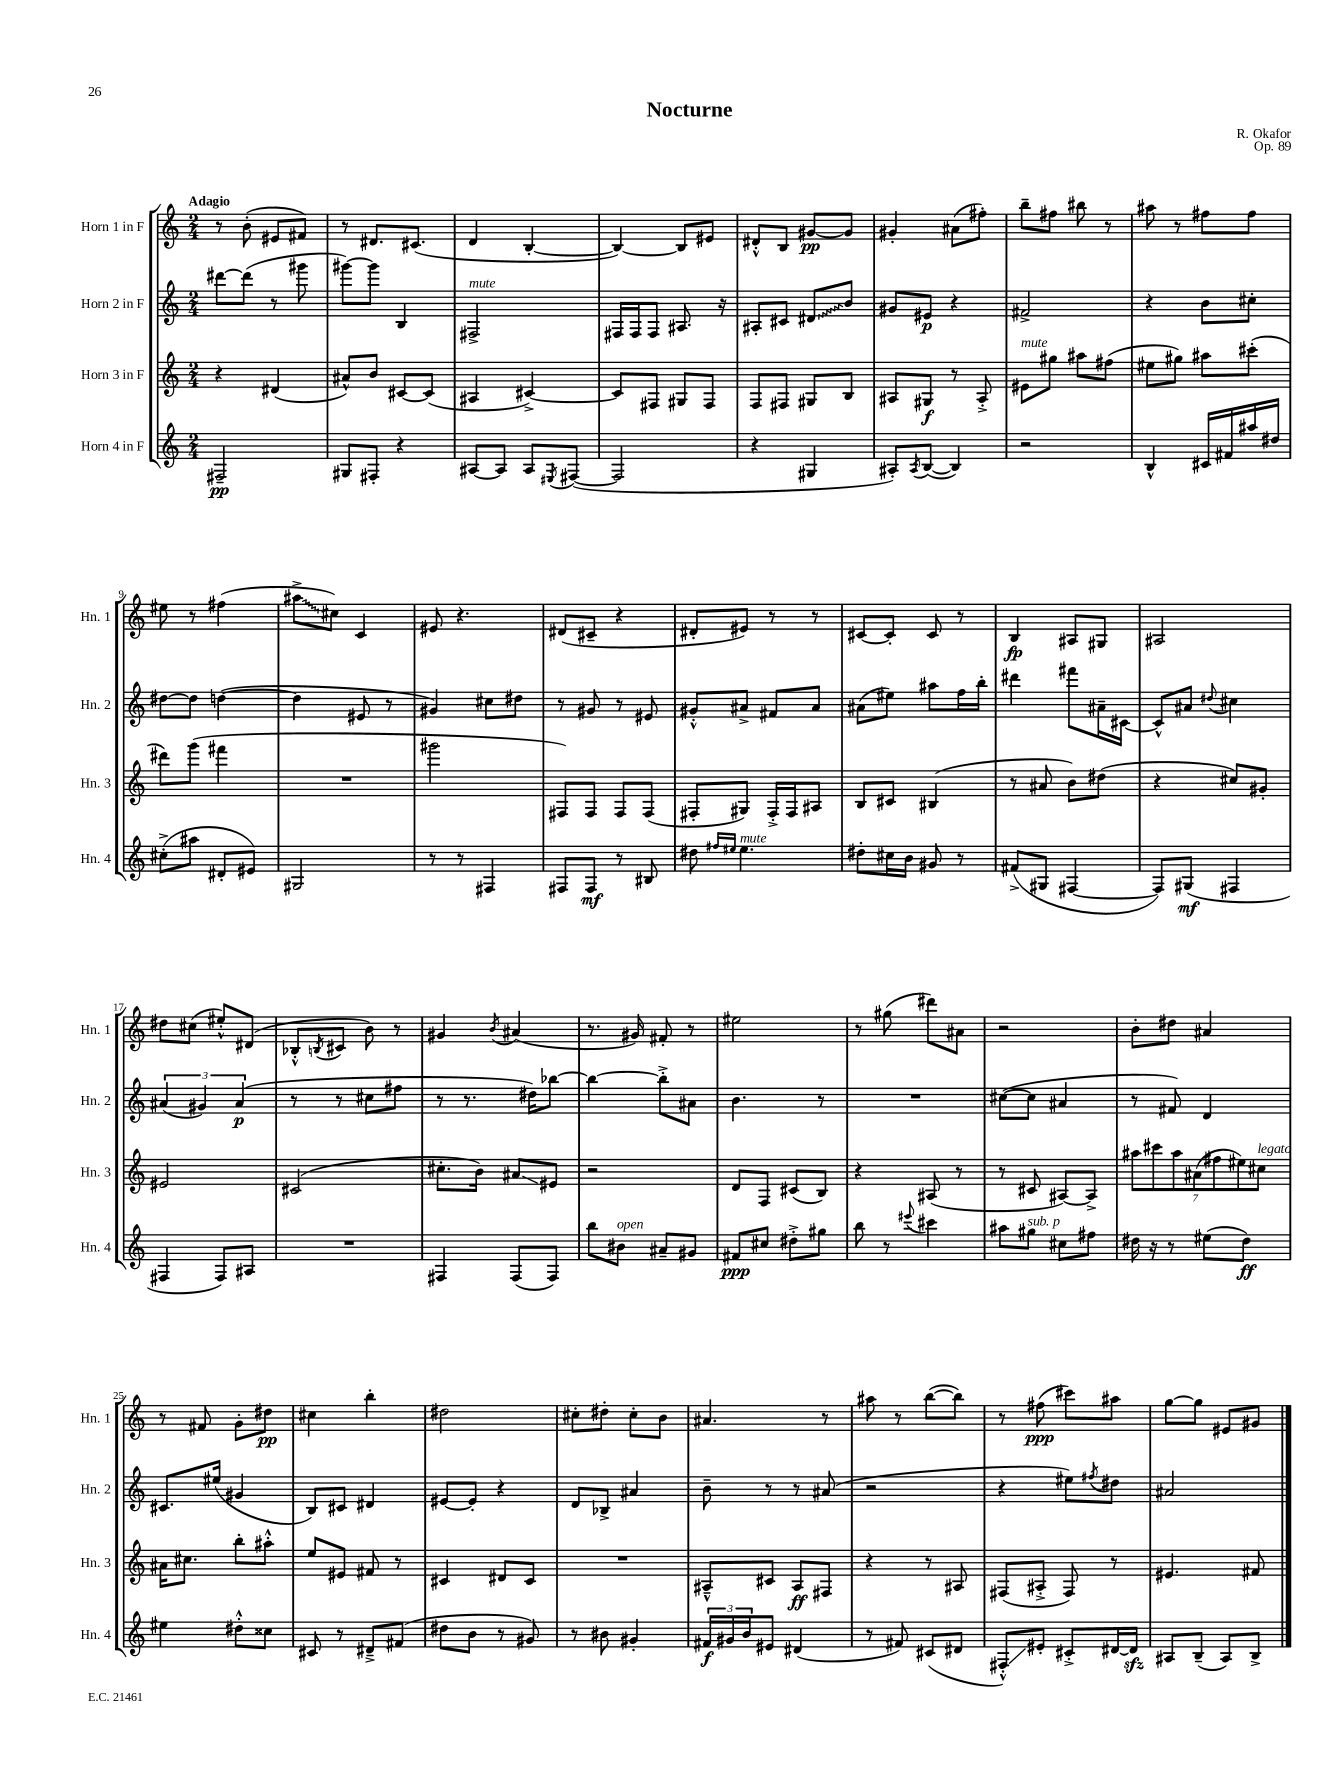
\header { title = "Nocturne" composer = "R. Okafor" opus = "Op. 89" }
<<
\new StaffGroup <<
\new Staff = "s0" \with { instrumentName = "Horn 1 in F" shortInstrumentName = "Hn. 1" } {
    \clef treble \key c \major \numericTimeSignature \time 2/4 \tempo "Adagio"
    r8 b'8-.( eis'8 fis'8) |
    r8 dis'8. cis'8.( |
    d'4 b4~-. |
    b4~) b8 eis'8 |
    dis'8-.-^ b8 gis'8~\pp gis'8 |
    gis'4-. ais'8( fis''8-.) |
    b''8-- fis''8 bis''8 r8 |
    ais''8 r8 fis''8 fis''8 |
    eis''8 r8 fis''4( |
    \once \override Glissando.style = #'zigzag ais''8->\glissando cis''8) c'4 |
    eis'8 r4. |
    dis'8( cis'8-- r4 |
    dis'8-. eis'8) r8 r8 |
    cis'8~ cis'8-. cis'8 r8 |
    b4\fp ais8 gis8 |
    ais2 |
    dis''8 cis''8( eis''8-.-^) dis'8( |
    bes8-.-^ \acciaccatura { b8 } cis'8 b'8) r8 |
    gis'4 \acciaccatura { b'8 } ais'4( |
    r8. gis'16) fis'8-. r8 |
    eis''2 |
    r8 gis''8( dis'''8) ais'8 |
    r2 |
    b'8-. dis''8 ais'4 |
    r8 fis'8 g'8-. dis''8\pp |
    cis''4 b''4-. |
    dis''2 |
    cis''8-. dis''8-. cis''8-. b'8 |
    ais'4. r8 |
    ais''8 r8 b''8~( b''8) |
    r8 fis''8\ppp( cis'''8) ais''8 |
    g''8~ g''8 eis'8 gis'8 \bar "|." |
}
\new Staff = "s1" \with { instrumentName = "Horn 2 in F" shortInstrumentName = "Hn. 2" } {
    \clef treble \key c \major \numericTimeSignature \time 2/4
    dis'''8~ dis'''8( r8 gis'''8 |
    gis'''8~) gis'''8 b4 |
    fis2->^\markup { \italic "mute" } |
    fis16 fis16 fis8 ais8. r16 |
    ais8-. cis'8 \once \override Glissando.style = #'zigzag dis'8\glissando b'8 |
    gis'8 eis'8\p r4 |
    fis'2-> |
    r4 b'8 cis''8-. |
    dis''8~ dis''8 d''4~( |
    d''4 eis'8 r8 |
    gis'4) cis''8 dis''8 |
    r8 gis'8 r8 eis'8 |
    gis'8-.-^ ais'8-> fis'8 ais'8 |
    ais'8( eis''8) ais''8 f''16 b''16-. |
    dis'''4 fis'''8 ais'16-- cis'16~ |
    cis'8-^ ais'8 \appoggiatura { dis''8 } cis''4 |
    \tuplet 3/2 { ais'4( gis'4) ais'4\p( } |
    r8 r8 cis''8 fis''8 |
    r8 r8. dis''16) bes''8~ |
    bes''4~ bes''8-.-> ais'8 |
    b'4. r8 |
    R2 |
    cis''8~( cis''8 ais'4 |
    r8 fis'8) d'4 |
    cis'8. eis''16( gis'4 |
    b8) cis'8 dis'4 |
    eis'8~ eis'8-. r4 |
    d'8 bes8-> ais'4 |
    b'8-- r8 r8 ais'8( |
    r2 |
    r4 eis''8) \acciaccatura { fis''8 } dis''8 |
    ais'2 \bar "|." |
}
\new Staff = "s2" \with { instrumentName = "Horn 3 in F" shortInstrumentName = "Hn. 3" } {
    \clef treble \key c \major \numericTimeSignature \time 2/4
    r4 dis'4( |
    ais'8-^) b'8 cis'8~ cis'8( |
    ais4 cis'4~->) |
    cis'8 fis8 gis8 fis8 |
    f8 fis8 gis8 b8 |
    ais8 gis8\f r8 ais8-.-> |
    eis'8^\markup { \italic "mute" } gis''8 ais''8 fis''8( |
    eis''8 gis''8) ais''8 cis'''8-.( |
    dis'''8) g'''8( fis'''4 |
    R2 |
    gis'''2 |
    fis8) fis8 fis8 fis8( |
    fis8-. gis8) fis16-.-> fis16 ais8 |
    b8 cis'8 bis4( |
    r8 ais'8 b'8) dis''8( |
    r4 cis''8) gis'8-. |
    eis'2 |
    cis'2( |
    cis''8.-. b'16) ais'8\glissando eis'8 |
    r2 |
    d'8 f8 cis'8( b8) |
    r4 ais8( r8 |
    r8 cis'8 ais8~) ais8-> |
    \tuplet 7/4 { ais''8 cis'''8 ais''8 ais'8( fis''8 eis''8) cis''8^\markup { \italic "legato" } } |
    ais'16 cis''8. b''8-. ais''8-.-^ |
    e''8 eis'8 fis'8 r8 |
    cis'4 dis'8 cis'8 |
    R2 |
    ais8---^ cis'8 ais8\ff fis8 |
    r4 r8 ais8 |
    fis8( ais8-.-> fis8) r8 |
    eis'4. fis'8 \bar "|." |
}
\new Staff = "s3" \with { instrumentName = "Horn 4 in F" shortInstrumentName = "Hn. 4" } {
    \clef treble \key c \major \numericTimeSignature \time 2/4
    fis2--\pp |
    gis8 fis8-. r4 |
    ais8~ ais8 ais8 \acciaccatura { eis8 } fis8~( |
    fis2 |
    r4 gis4 |
    ais8-.) \acciaccatura { ais8 } b8~( b4) |
    r2 |
    b4-^ cis'16 fis'16 ais''16 dis''16 |
    cis''8-.->( ais''8 dis'8-. eis'8) |
    gis2 |
    r8 r8 fis4 |
    fis8 fis8\mf r8 bis8 |
    dis''8 \grace { fis''16 eis''16 } eis''4.^\markup { \italic "mute" } |
    dis''8-. cis''16 b'16 gis'8 r8 |
    fis'8->( gis8 fis4~ |
    fis8) gis8\mf( fis4 |
    fis4 fis8) ais8 |
    R2 |
    fis4 fis8( fis8) |
    b''8 bis'8^\markup { \italic "open" } ais'8-- gis'8 |
    fis'8\ppp cis''8 dis''8-.-> gis''8 |
    b''8 r8 \appoggiatura { eis'''8 } cis'''4 |
    ais''8 gis''8^\markup { \italic "sub. p" } cis''8 fis''8 |
    dis''16 r16 r8 eis''8( dis''8\ff) |
    eis''4 dis''8-.-^ cisis''8 |
    cis'8 r8 dis'8---> fis'8( |
    dis''8 b'8 r8 gis'8) |
    r8 bis'8 gis'4-. |
    \tuplet 3/2 { fis'16\f gis'16 b'16 } eis'8 dis'4( |
    r8 fis'8) cis'8( dis'8 |
    fis8-.-^\glissando) eis'8-. cis'8-.-> dis'16~ dis'16\sfz |
    ais8 b8--( ais8) b8-> \bar "|." |
}
>>
>>
